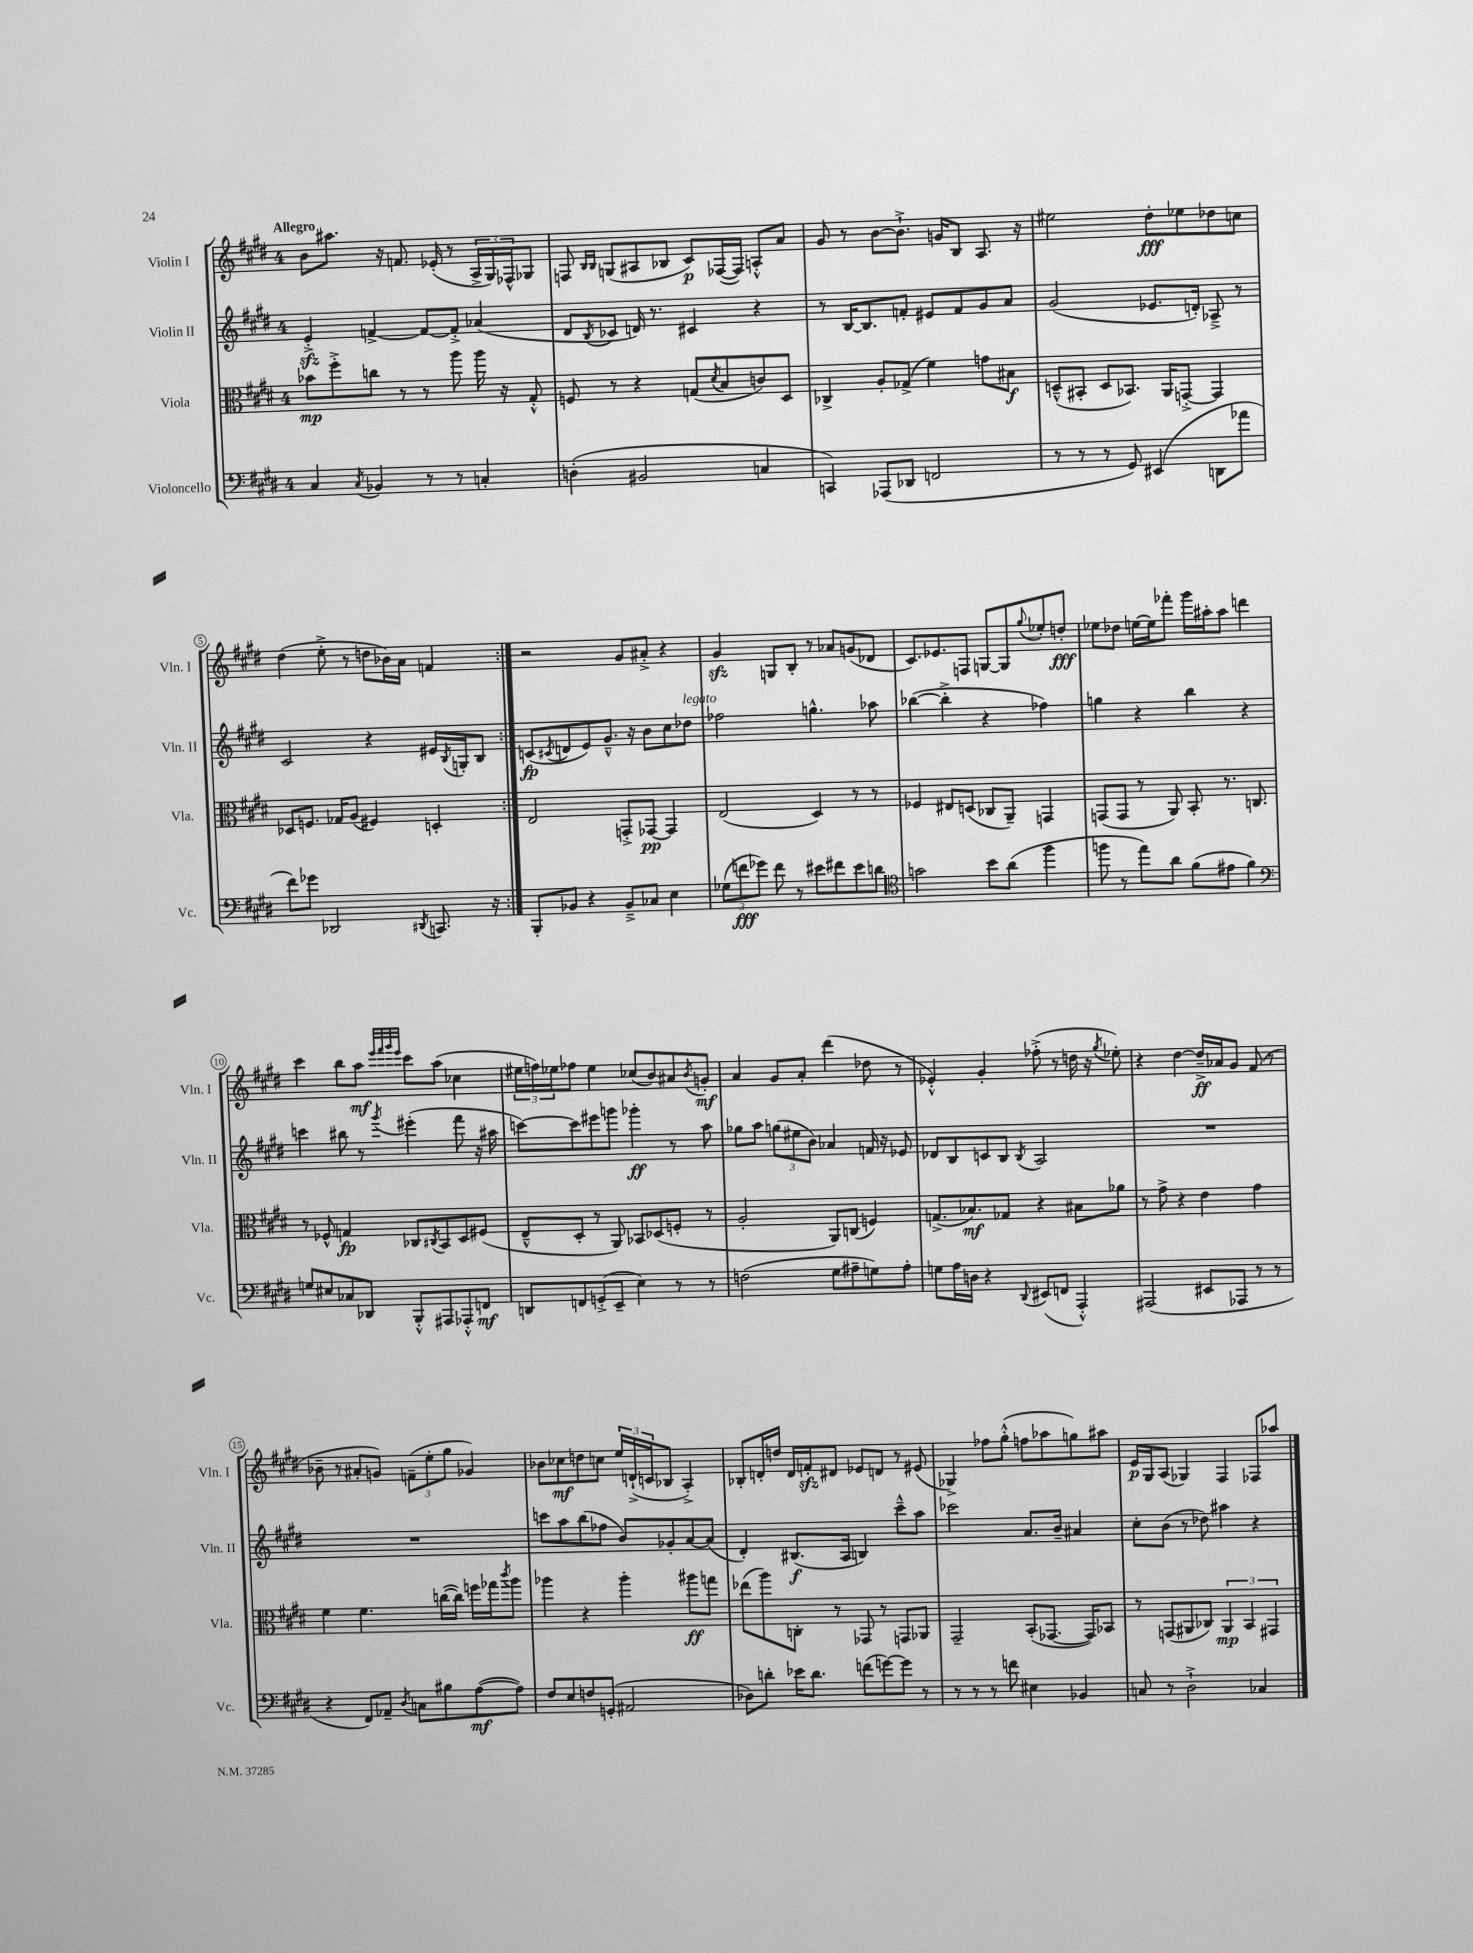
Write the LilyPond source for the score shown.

<<
\new StaffGroup <<
\new Staff = "s0" \with { instrumentName = "Violin I" shortInstrumentName = "Vln. I" } {
    \clef treble \key e \major \once \override Staff.TimeSignature.style = #'single-digit \time 4/4 \tempo "Allegro"
    \repeat volta 2 { b'8 ais''8. r16 f'8. ees'16-.( r8 \tuplet 3/2 { a16-> gis16) fes16-^ } ges8 |
    f8 \grace { b16 b16 } g8( ais8 bes8 cis'8\p) fes16~( fes16) a8-.-^ a'8 |
    gis'8 r8 b'8~ b'8.-!-> g'16 b8 a8. r16 |
    eis''2 dis''8-.\fff ees''8 des''8 c''8 |
    dis''4( e''8-.-> r8 d''8 bes'16) a'16 f'4 | }
    r2 gis'8 ais'8-.-> r4 |
    gis'4\sfz g8 b8-. r8 aes'8 g'8( des'8 |
    cis'8.) ees'8. f8 g8~ g8 \appoggiatura { gis''8 } ees''8-. d''8-.\fff |
    ees''8 des''8 e''16~ e''16 fes'''8-. gis'''16 ais''16-. ais''8 d'''4 |
    cis'''4 b''8 a''8\mf \grace { e'''32 fis'''32 gis'''32 e'''32 } cis'''8 a''8( ces''4 |
    \tuplet 3/2 { eis''16 f''16) ees''16 } fes''8 ees''4 ces''8( b'8) ais'8 \acciaccatura { b'8 } g'8-.\mf |
    a'4 gis'8 a'8-. dis'''4( des''8 r8 |
    ees'4-.-^) gis'4-. fes''8-.->( r8 d''16 r16 \acciaccatura { gis''8 } ees''8-.) |
    r4 dis''4~ dis''16--->\ff aes'16 gis'8 fis'8( r8 |
    bes'8-- r8 ais'8-. g'8) \tuplet 3/2 { f'8--( e''8-. gis''8 } ges'4) |
    bes'8 ces''8\mf d''8 c''8 \tuplet 3/2 { e''16 d'16-!->( c'16 } bes8 a4-.->) |
    bes8-. d'16-. d''16 d'16 f'16-.\sfz dis'8 ees'8 d'8 r8 eis'8( |
    ges4->) fes''8 gis''8-.-^( f''8 aes''8 g''8) ais''8 |
    e'16\p gis16 a8( ges4) fis4 fes8 aes''8 \bar "|." |
}
\new Staff = "s1" \with { instrumentName = "Violin II" shortInstrumentName = "Vln. II" } {
    \clef treble \key e \major \once \override Staff.TimeSignature.style = #'single-digit \time 4/4
    \repeat volta 2 { e'4-.->\sfz f'4~-> f'8~ f'8-.-> aes'4( |
    dis'8 \acciaccatura { b8 } ces'8 d'16) r8. cis'4 r4 |
    r8 b16~ b8. f'8-. eis'8 f'8 gis'8 a'8 |
    gis'2( ees'8. d'16-.) aes8---> r8 |
    cis'2 r4 eis'16 \acciaccatura { b8 } g16-. b8 | }
    c'8\fp( \acciaccatura { cis'8 } d'8 e'8) gis'8.---^ r16 b'8 cis''8 des''8^\markup { \italic "legato" } |
    fes''2 g''4.-^ aes''8 |
    bes''4~( bes''4-.-> r4 fes''4) |
    g''4 r4 b''4 r4 |
    c'''4 bis''8 r8 \acciaccatura { gis'''8 } eis'''4-.( fis'''8 r16 ais''16 |
    c'''8~) c'''8 eis'''8 g'''8 ges'''4-.\ff r8 a''8 |
    ges''8 a''8 \tuplet 3/2 { g''8( eis''8 b'8) } aes'4 f'16 r16 ees'8 |
    des'8 b8 c'8 b8 \acciaccatura { b8 } a2 |
    R1 |
    R1 |
    c'''8 a''8 b''8( fes''8 b'8) ges'8-. a'8~ a'8( |
    dis'4-.) bis8.\f( a16 b4) cis'''8---^ a''8 |
    ces'''2 a'8. b'16-- ais'4 |
    cis''8-. b'8( r8 des''8) ais''4 r4 \bar "|." |
}
\new Staff = "s2" \with { instrumentName = "Viola" shortInstrumentName = "Vla." } {
    \clef alto \key e \major \once \override Staff.TimeSignature.style = #'single-digit \time 4/4
    \repeat volta 2 { bes'8\mp fis''8-.-> c''8 r8 r8 a''8 a''16 r16 gis8-.-^ |
    f8 r8 r4 g8( \acciaccatura { dis'8 } b8 c'8) dis8 |
    ces4-> a8-. ges8->( fis'4) g'8 bis8\f |
    d8---^( bis,8-. d8 bes,8.) a,16 g,8~-.-> g,4 |
    des8 f8. ges16 a8( fis4) d4-. | }
    e2 g,8-.-> ges,8~\pp ges,4 |
    e2( dis4) r8 r8 |
    fes4 eis8 d8( ces8 a,8--) g,4 |
    g,8( g,8 r8 a,8) b,8-. r8. c8. |
    r8 fes8-^ g4\fp ces8 \acciaccatura { cis8 } b,8 dis8 fis8( |
    e8---^ dis8-. r8 a,8) bes,8 des8( f8-. r8 |
    a2-. a,8) c8( f4) |
    g8.->( bes8.\mf) ges8 r4 bis8 aes'8 |
    r8 gis'8-> r4 e'4 gis'4 |
    fis'4 fis'4. c''16~( c''16) f''16 ges''16 \acciaccatura { cis'''8 } a''8 |
    aes''4 r4 aes''4-. ais''8\ff g''8 |
    ees''8( a''8) c8-. r8 ges,8 r8 g,8 aes,8 |
    gis,2-- b,8-.( ges,8.~ ges,16) bes,8 |
    r8 g,8( ais,8 ces8) \tuplet 3/2 { ais,4\mp b,4 gis,4 } \bar "|." |
}
\new Staff = "s3" \with { instrumentName = "Violoncello" shortInstrumentName = "Vc." } {
    \clef bass \key e \major \once \override Staff.TimeSignature.style = #'single-digit \time 4/4
    \repeat volta 2 { cis4 \acciaccatura { cis8 } bes,4 r8 r8 c4-. |
    d4-.( bis,2 c4 |
    c,4) aes,,8( des,8 f,2 |
    r8 r8 r8 gis,8) eis,4( d,8 aes'8 |
    fis'8) ges'8 des,2 \acciaccatura { dis,8 } c,8. r16 | }
    b,,8-. bes,8 r4 bes,8---> ces8 e4 |
    \tuplet 3/2 { ges8( f'8\fff ges'8) } f'8 r8 eis'8 fis'8 eis'8 d'8 |
    \clef tenor g'2 b'8 a'8( fis''4 |
    f''8 r8 e''8) a'8 fis'8( eis'8 fis'4) |
    \clef bass g8 eis8 ces8 des,8 b,,8-.-^ ais,,8 aes,,8-.-^ f,8\mf |
    d,8 f,8 g,8-.->( e,8-- e4) r8 r8 |
    f2( gis8 ais8-- g8) ais8-. |
    g8 a16 d16 r4 \appoggiatura { dis,8 } eis,8( f,8 a,,4-.-^) |
    ais,,2( eis,8 aes,,8 r8 r8 |
    r4 fis,8) aes,8-- \acciaccatura { dis8 } c8 bis8 a8~\mf( a8) |
    fis8 e8 f8 g,8-.( ais,2 |
    des8) d'8-. ees'16 d'8. f'8( g'8~) g'8 r8 |
    r8 r8 r8 f'8 eis4 bes,4 |
    c8 r8 dis2-!-> ces4 \bar "|." |
}
>>
>>
\layout { \context { \Score \override BarNumber.stencil = #(make-stencil-circler 0.1 0.3 ly:text-interface::print) } }
